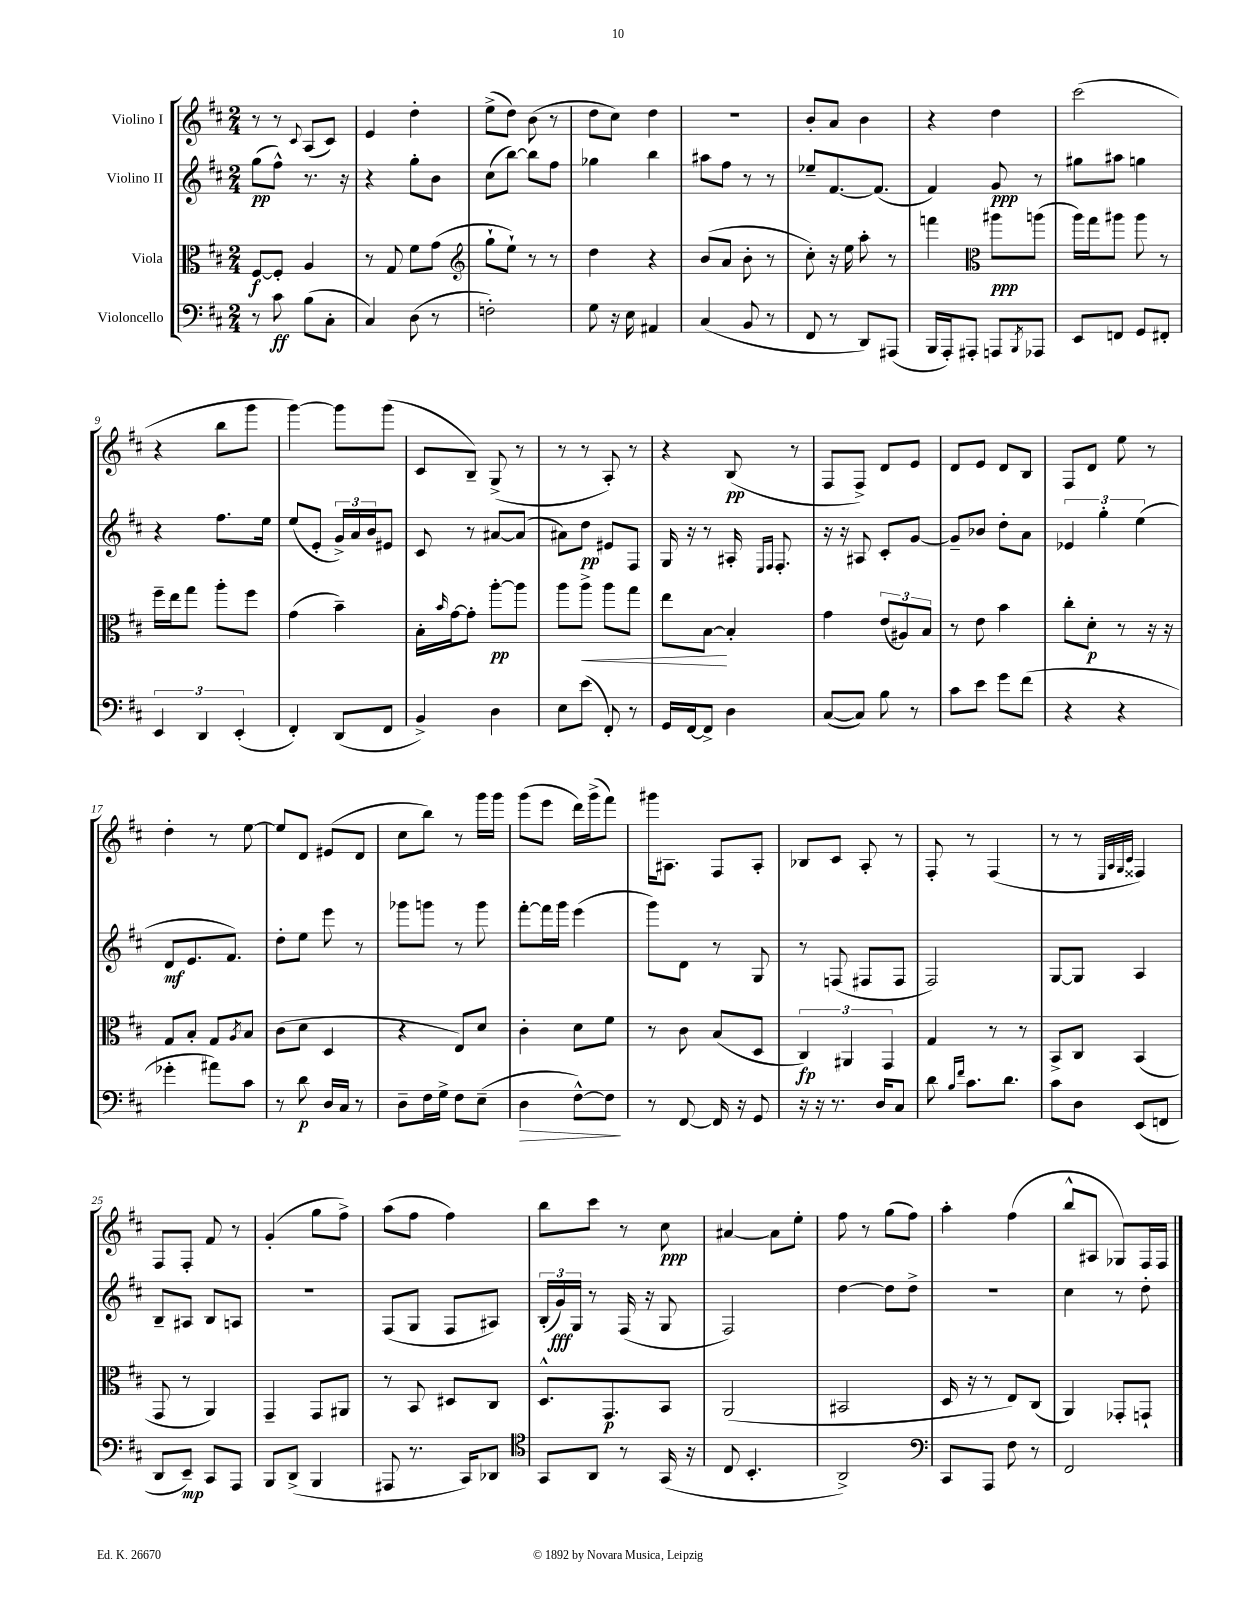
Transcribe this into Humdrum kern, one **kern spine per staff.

**kern	**dynam	**kern	**dynam	**kern	**dynam	**kern	**dynam
*part4	*part4	*part3	*part3	*part2	*part2	*part1	*part1
*staff4	*staff4	*staff3	*staff3	*staff2	*staff2	*staff1	*staff1
*I"Violoncello	*	*I"Viola	*	*I"Violino II	*	*I"Violino I	*
*clefF4	*	*clefC3	*	*clefG2	*	*clefG2	*
*k[f#c#]	*	*k[f#c#]	*	*k[f#c#]	*	*k[f#c#]	*
*M2/4	*	*M2/4	*	*M2/4	*	*M2/4	*
=1	=1	=1	=1	=1	=1	=1	=1
8r	.	[8F#/L	f	(8gg\L	pp	8r	.
8c#\	ff	8F#'/J]	.	8ff#^^\J)	.	8r	.
.	.	.	.	.	.	8qqc#/	.
(8B\L	.	4A/	.	8.r	.	(8A/L	.
8C#'\J	.	.	.	.	.	8c#/J)	.
.	.	.	.	16r	.	.	.
=2	=2	=2	=2	=2	=2	=2	=2
4C#/)	.	8r	.	4r	.	4e/	.
.	.	8G/	.	.	.	.	.
(8D\	.	8f#\L	.	8gg'\L	.	4dd'\	.
8r	.	(8g\J	.	8b\J	.	.	.
=3	=3	=3	=3	=3	=3	=3	=3
*	*	*clefG2	*	*	*	*	*
2Fn'\)	.	8gg`\L	.	(8cc#\L	.	(8ee^\L	.
.	.	8ee`\J)	.	[8bb\J)	.	8dd\J)	.
.	.	8r	.	8bb\L]	.	(8b\	.
.	.	8r	.	8ff#\J	.	8r	.
=4	=4	=4	=4	=4	=4	=4	=4
8G\	.	4dd\	.	4gg-X\	.	8dd\L	.
16r	.	.	.	.	.	8cc#\J)	.
16E\	.	.	.	.	.	.	.
4AA#X/	.	4r	.	4bb\	.	4dd\	.
=5	=5	=5	=5	=5	=5	=5	=5
(4C#/	.	(8b/L	.	8aa#X\L	.	2r	.
.	.	8a/J	.	8ff#\J	.	.	.
8BB/	.	8b'\	.	8r	.	.	.
8r	.	8r	.	8r	.	.	.
=6	=6	=6	=6	=6	=6	=6	=6
8FF#/	.	8cc#'\)	.	8ee-X~/L	.	8b'/L	.
8r	.	16r	.	[8.f#/	.	8a/J	.
.	.	16ee\	.	.	.	.	.
8DD/L)	.	8aa'\	.	.	.	4b\	.
.	.	.	.	(8.f#/J]	.	.	.
(8AAA#X/J	.	8r	.	.	.	.	.
=7	=7	=7	=7	=7	=7	=7	=7
16BBB/LL	.	4fffn\	.	4f#/)	.	4r	.
16AAA'/J)	.	.	.	.	.	.	.
8AAA#X'/J	.	.	.	.	.	.	.
*	*	*clefC3	*	*	*	*	*
8AAAn/L	.	8aa#X\L	ppp	8g/	ppp	4dd\	.
8qBBB/	.	.	.	.	.	.	.
8AAA-X/J	.	(8aan\J	.	8r	.	.	.
=8	=8	=8	=8	=8	=8	=8	=8
8EE/L	.	16aa\LL)	.	8gg#X\L	.	(2ccc#\	.
.	.	16gg\J	.	.	.	.	.
8FFn/J	.	8aa#X\J	.	8aa#X\J	.	.	.
8GG/L	.	8aa#\	.	4ggn\	.	.	.
8FF#X'/J	.	8r	.	.	.	.	.
!!LO:LB:g=z
=9	=9	=9	=9	=9	=9	=9	=9
6EE/	.	16ff#~\LL	.	4r	.	4r	.
.	.	16ee\J	.	.	.	.	.
.	.	8gg\J	.	.	.	.	.
6DD/	.	.	.	.	.	.	.
.	.	8aa'\L	.	8.ff#\L	.	8bb\L	.
(6EE'/	.	.	.	.	.	.	.
.	.	8ff#\J	.	.	.	8ggg\J	.
.	.	.	.	16ee\Jk	.	.	.
=10	=10	=10	=10	=10	=10	=10	=10
4FF#'/)	.	(4g\	.	(8ee/L	.	[4ggg\)	.
.	.	.	.	8e'/J	.	.	.
(8DD/L	.	4b~\)	.	24g^/LL)	.	8ggg\L]	.
.	.	.	.	24a/	.	.	.
.	.	.	.	24b/J	.	.	.
8FF#/J	.	.	.	8e#X/J	.	(8ggg\J	.
=11	=11	=11	=11	=11	=11	=11	=11
4BB^/)	.	16B'\LL	.	8c#/	.	8c#/L	.
.	.	16qqb/	.	.	.	.	.
.	.	[16g\J	.	.	.	.	.
.	.	8g'\J]	.	8r	.	8B~/J)	.
4D\	.	[8aa'\L	pp	[8a#X/L	.	(8G^/	.
.	.	8aa\J]	.	(8a#/J]	.	8r	.
=12	=12	=12	=12	=12	=12	=12	=12
8E\L	.	8aa\L	.	8a#X\L)	.	8r	.
!	!	!	!LO:HP:b	!	!	!	!
(8e\J	.	8aa^\J	<	8dd\J	pp	8r	.
8FF#'/)	.	8aa\L	.	8e#X/L	.	8A'/)	.
8r	.	8gg\J	.	8F#/J	.	8r	.
=13	=13	=13	=13	=13	=13	=13	=13
16GG/LL	.	8ee\L	.	16G/	.	4r	.
[16FF#/J	.	.	.	16r	.	.	.
8FF#^/J]	.	[8B\J	.	8r	.	.	.
4D\	.	4B'/]	[	16A#X'/	.	(8B/	pp
.	.	.	.	16qqE/LL	.	.	.
.	.	.	.	16qqF#/JJ	.	.	.
.	.	.	.	8.F#'/	.	.	.
.	.	.	.	.	.	8r	.
=14	=14	=14	=14	=14	=14	=14	=14
([8C#/L	.	4g\	.	16r	.	8F#/L	.
.	.	.	.	16r	.	.	.
8C#/J])	.	.	.	8A#X/	.	8F#^/J)	.
8B\	.	(12e/L	.	8c#'/L	.	8d/L	.
.	.	12A#X/)	.	.	.	.	.
8r	.	.	.	[8g/J	.	8e/J	.
.	.	12B/J	.	.	.	.	.
=15	=15	=15	=15	=15	=15	=15	=15
8c#\L	.	8r	.	8g~/L]	.	8d/L	.
8e\J	.	8e\	.	8b-X/J	.	8e/J	.
8g\L	.	4b\	.	8dd'\L	.	8d/L	.
(8f#\J	.	.	.	8a\J	.	8B/J	.
=16	=16	=16	=16	=16	=16	=16	=16
4r	.	8cc#'\L	.	6e-X/	.	8F#/L	.
.	.	8d'\J	p	.	.	8d/J	.
.	.	.	.	6gg'\	.	.	.
4r	.	8r	.	.	.	8ee\	.
.	.	.	.	(6ee\	.	.	.
.	.	16r	.	.	.	8r	.
.	.	16r	.	.	.	.	.
!!LO:LB:g=z
=17	=17	=17	=17	=17	=17	=17	=17
4g-X'\	.	8G/L	.	8d/L	mf	4dd'\	.
.	.	8B'/J	.	8.e/	.	.	.
8a#X\L)	.	8G/L	.	.	.	8r	.
.	.	.	.	8.f#/J)	.	.	.
.	.	8qA/	.	.	.	.	.
8c#\J	.	8B/J	.	.	.	[8ee\	.
=18	=18	=18	=18	=18	=18	=18	=18
8r	.	(8c#\L	.	8dd'\L	.	8ee/L]	.
8d\	p	8d\J	.	8ee\J	.	8d/J	.
16D/LL	.	4D/	.	8eee\	.	(8e#X/L	.
16C#/JJ	.	.	.	.	.	.	.
8r	.	.	.	8r	.	8d/J	.
=19	=19	=19	=19	=19	=19	=19	=19
8D~\L	.	4r	.	8ggg-X\L	.	8cc#\L	.
16F#\L	.	.	.	8gggn\J	.	8bb\J)	.
16G^\JJ	.	.	.	.	.	.	.
8F#\L	.	8E/L)	.	8r	.	8r	.
(8E~\J	.	8d/J	.	8ggg\	.	16ggg\LL	.
.	.	.	.	.	.	16ggg\JJ	.
=20	=20	=20	=20	=20	=20	=20	=20
!	!LO:HP:b	!	!	!	!	!	!
4D\	>	4c#'\	.	[8fff#'\L	.	(8ggg\L	.
.	.	.	.	16fff#\L]	.	8eee\J	.
.	.	.	.	16ggg\JJ	.	.	.
[8F#^^\L)	.	8d\L	.	(4eee\	.	16ddd\LL)	.
.	.	.	.	.	.	(16ggg^\J	.
8F#\J]	.	8f#\J	.	.	.	8fff#\J)	.
.	]	.	.	.	.	.	.
=21	=21	=21	=21	=21	=21	=21	=21
8r	.	8r	.	8ggg\L)	.	16ggg#X\KL	.
.	.	.	.	.	.	8.A#X\J	.
[8FF#/	.	8c#\	.	8d\J	.	.	.
16FF#/]	.	(8B/L	.	8r	.	8F#/L	.
16r	.	.	.	.	.	.	.
8GG/	.	8D/J	.	8G/	.	8A#'/J	.
=22	=22	=22	=22	=22	=22	=22	=22
16r	.	6C#/)	fp	8r	.	8B-X/L	.
16r	.	.	.	.	.	.	.
8.r	.	.	.	(8Fn/	.	8c#/J	.
.	.	6AA#X/	.	.	.	.	.
.	.	.	.	8F#X/L	.	8A'/	.
16D/KL	.	.	.	.	.	.	.
.	.	6GG/	.	.	.	.	.
8C#/J	.	.	.	8F#/J	.	8r	.
=23	=23	=23	=23	=23	=23	=23	=23
8d\	.	4G/	.	2F#/)	.	8F#'/	.
16qqB/LL	.	.	.	.	.	.	.
16qqf#/JJ	.	.	.	.	.	.	.
8.c#\L	.	.	.	.	.	8r	.
.	.	8r	.	.	.	(4F#/	.
8.d\J	.	.	.	.	.	.	.
.	.	8r	.	.	.	.	.
=24	=24	=24	=24	=24	=24	=24	=24
8c#\L	.	8BB^/L	.	[8G/L	.	8r	.
8D\J	.	8C#/J	.	8G/J]	.	8r	.
.	.	.	.	.	.	32qqE/LLL	.
.	.	.	.	.	.	32qqA/	.
.	.	.	.	.	.	32qqG/	.
.	.	.	.	.	.	32qqc#/JJJ	.
(8EE/L	.	(4BB/	.	4A/	.	4F##X/)	.
8FFn/J	.	.	.	.	.	.	.
!!LO:LB:g=z
=25	=25	=25	=25	=25	=25	=25	=25
8DD/L	.	8GG/	.	8B~/L	.	8F#/L	.
8EE~/J)	mp	8r	.	8A#X/J	.	8F#'/J	.
8CC#/L	.	4AA/)	.	8B/L	.	8f#/	.
8AAA/J	.	.	.	8An/J	.	8r	.
=26	=26	=26	=26	=26	=26	=26	=26
8BBB/L	.	4GG~/	.	2r	.	(4g'/	.
(8DD^/J	.	.	.	.	.	.	.
4BBB/	.	8GG/L	.	.	.	8gg\L	.
.	.	8AA#X/J	.	.	.	8ff#^\J)	.
=27	=27	=27	=27	=27	=27	=27	=27
8AAA#X/	.	8r	.	(8F#/L	.	(8aa\L	.
8.r	.	8BB/	.	8G/J	.	8ff#\J	.
.	.	8D#X/L	.	8F#/L	.	4ff#\)	.
16CC#/KL)	.	.	.	.	.	.	.
8DD-X/J	.	8C#/J	.	8A#X/J)	.	.	.
=28	=28	=28	=28	=28	=28	=28	=28
*clefC4	*	*	*	*	*	*	*
8GG/L	.	8.D^^/L	.	(24B'/LL	.	8bb\L	.
.	.	.	.	24g/)	fff	.	.
.	.	.	.	24G/JJ	.	.	.
8AA/J	.	.	.	8r	.	8ccc#\J	.
.	.	8.GG/	p	.	.	.	.
8r	.	.	.	(16F#/	.	8r	.
.	.	.	.	16r	.	.	.
(16GG/	.	8BB/J	.	8G/	.	8cc#\	ppp
16r	.	.	.	.	.	.	.
=29	=29	=29	=29	=29	=29	=29	=29
8C#/	.	(2AA/	.	2F#/)	.	[4a#X/	.
4.BB'/	.	.	.	.	.	.	.
.	.	.	.	.	.	8a#\L]	.
.	.	.	.	.	.	8ee'\J	.
=30	=30	=30	=30	=30	=30	=30	=30
2AA^/)	.	2BB#X/	.	[4dd\	.	8ff#\	.
.	.	.	.	.	.	8r	.
.	.	.	.	8dd\L]	.	(8gg\L	.
.	.	.	.	8dd^\J	.	8ff#\J)	.
=31	=31	=31	=31	=31	=31	=31	=31
*clefF4	*	*	*	*	*	*	*
8CC#/L	.	16D/	.	2r	.	4aa'\	.
.	.	16r	.	.	.	.	.
8AAA/J	.	8r	.	.	.	.	.
8F#\	.	8E/L)	.	.	.	(4ff#\	.
8r	.	(8C#/J	.	.	.	.	.
=32	=32	=32	=32	=32	=32	=32	=32
2FF#/	.	4AA/)	.	4cc#\	.	8bb^^/L	.
.	.	.	.	.	.	8A#X/J	.
.	.	8GG-X'/L	.	8r	.	8G-X/L)	.
.	.	8GGn`/J	.	8dd'\	.	16F#/L	.
.	.	.	.	.	.	16F#/JJ	.
==	==	==	==	==	==	==	==
*-	*-	*-	*-	*-	*-	*-	*-
